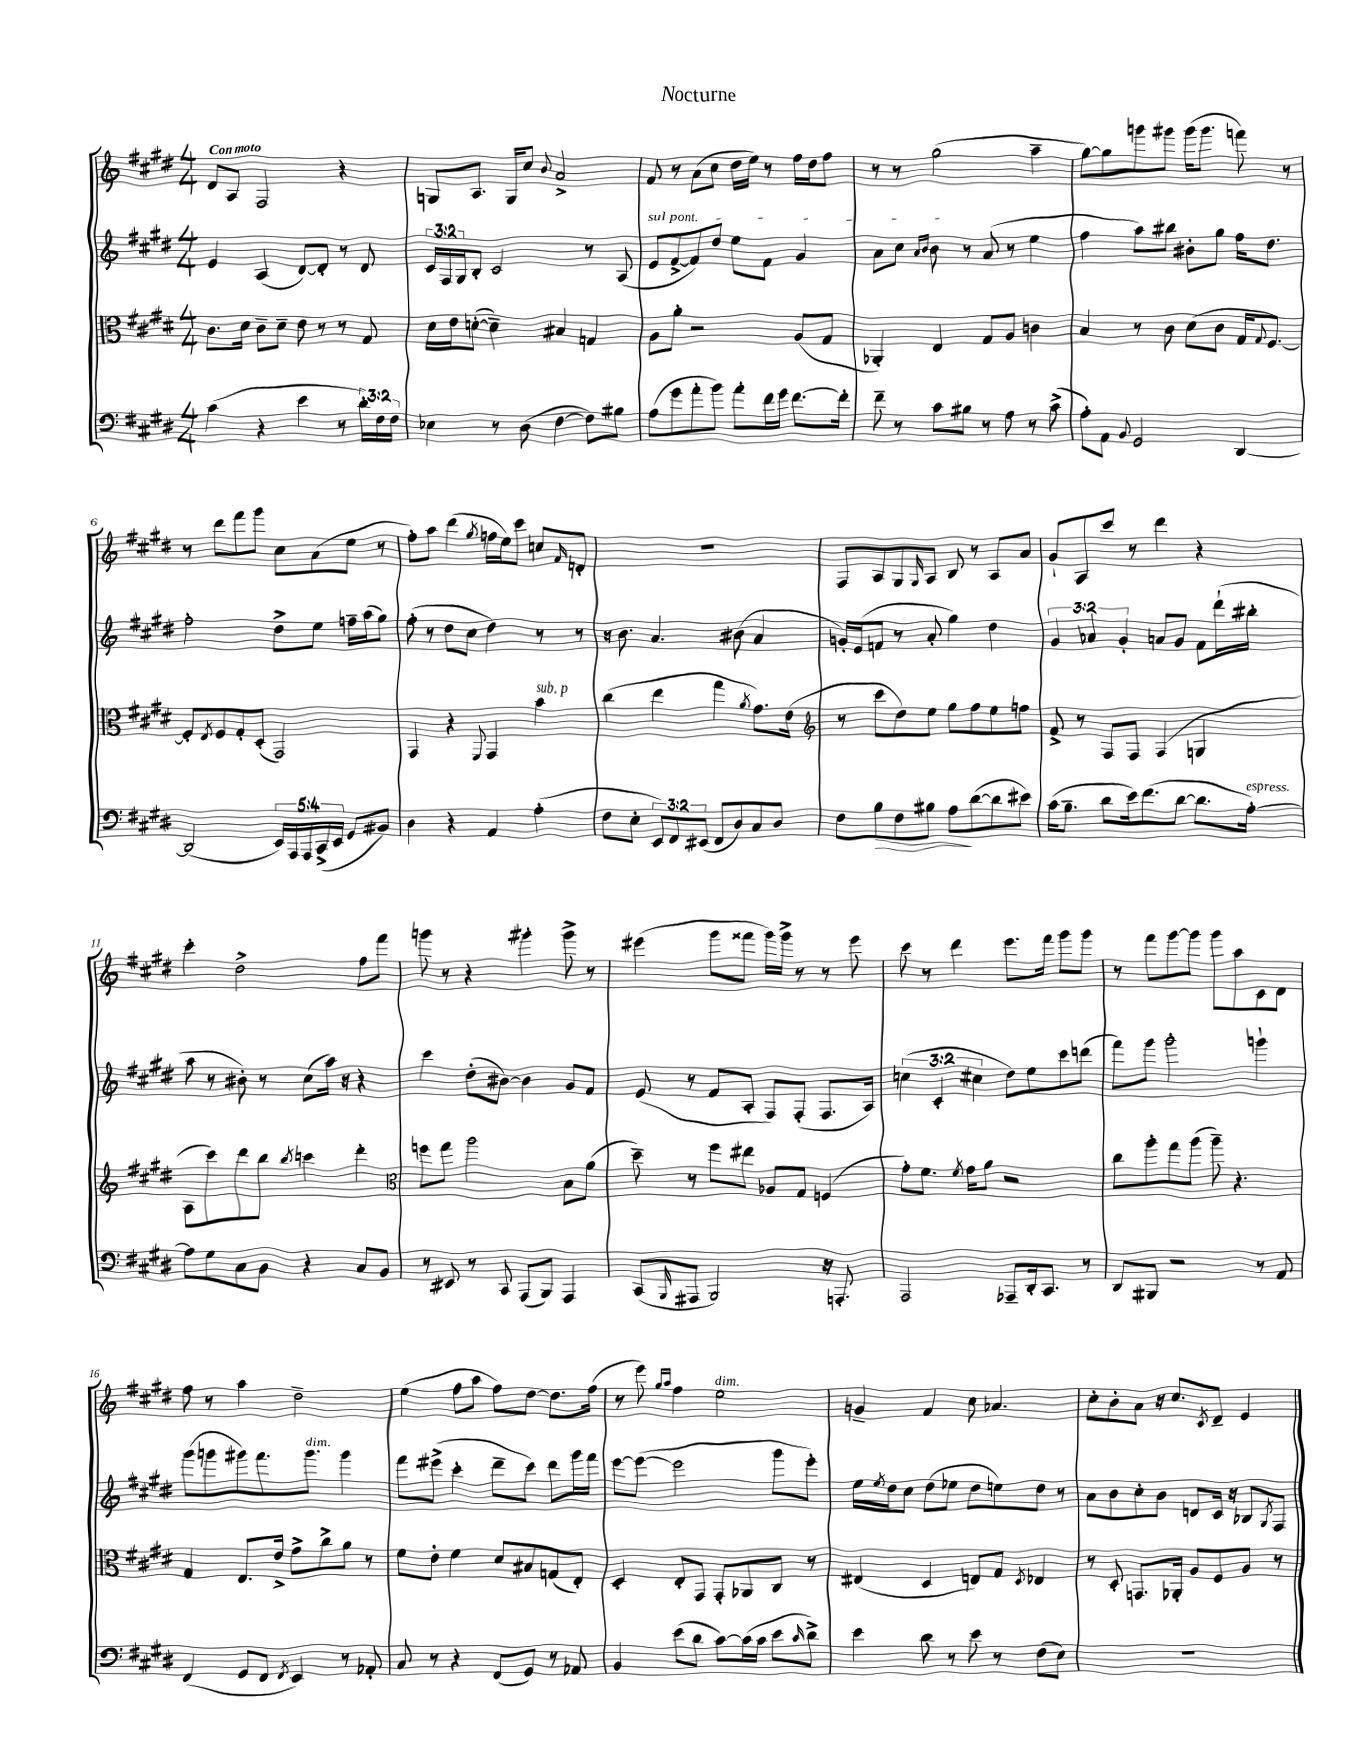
\header { title = "Nocturne" }
<<
\new StaffGroup <<
\new Staff = "s0" {
    \clef treble \key e \major \numericTimeSignature \time 4/4 \tempo "Con moto"
    dis'8 a8 fis2 r4 |
    g8 a8. g16 cis''8 \appoggiatura { b'8 } a'2-> |
    fis'8 r8 a'8( cis''8 dis''16 e''16) r8 fis''16 dis''16 fis''8 |
    r8 r8 gis''2( a''4-- |
    gis''8~) gis''8 g'''8 gis'''8 gis'''16( gis'''8. f'''8) r8 |
    r8 dis'''8 fis'''8 gis'''8 cis''8 a'8( e''8 r8 |
    fis''8-.) a''8 dis'''4( \acciaccatura { gis''8 } f''16 e''16) cis'''8 c''8 \grace { fis'16 } d'8-. |
    R1 |
    fis8 a8 gis8 \grace { gis16 } a8 b8 r8 a8 a'8 |
    gis'8-! a8 cis'''8 r8 dis'''4 r4 |
    cis'''4-. dis''2-> fis''8 fis'''8 |
    g'''8 r8 r4 gis'''4-. gis'''8-> r8 |
    eis'''4( gis'''8 fisis'''8 gis'''16) gis'''16-> r8 r8 eis'''8 |
    cis'''8 r8 dis'''4 e'''8. fis'''16 gis'''8 gis'''8 |
    r8 fis'''8 gis'''8~ gis'''8 gis'''8 a''8 cis'8 dis'8 |
    fis''8 r8 a''4 dis''2-- |
    e''4( fis''8 a''8 fis''8) dis''8~ dis''8. fis''16( |
    r8 e'''8) \grace { gis''16 a''16 } fis''4 e''2^\markup { \italic "dim." } |
    g'4-- fis'4 cis''8 aes'4. |
    cis''8-. b'8-. a'8 r16 cis''8. \acciaccatura { cis'8 } dis'8-- e'4 \bar "|." |
}
\new Staff = "s1" {
    \clef treble \key e \major \numericTimeSignature \time 4/4 \override Staff.TupletNumber.text = #tuplet-number::calc-fraction-text
    e'4 a4( dis'8~) dis'8-. r8 dis'8 |
    \tuplet 3/2 { cis'16 fis16 gis16 } b8-. cis'2 r8 a8( |
    \once \override TextSpanner.bound-details.left.text = \markup { \italic "sul pont." } e'8\startTextSpan fis'8~-> fis'8) dis''8 e''8 fis'8 gis'4 |
    a'8 cis''8 \grace { a'16 b'16 } b'8\stopTextSpan r8 a'8( r8 e''4 |
    fis''4 a''8) bis''8 bis'8-. gis''8 fis''16 dis''8. |
    fis''2-. dis''8-> e''8 f''16-- a''16( gis''8) |
    fis''8-.( r8 dis''8 cis''8 dis''4) r8 r8 |
    r16 b'8. a'4. bis'8( a'4 |
    g'16-.) e'16( f'8 r8 a'8-. gis''4) dis''4 |
    \tuplet 3/2 { gis'4 aes'4 gis'4-. } a'8 gis'8 fis'8 dis'''16-!( bis''16-. |
    a''8 r8 bis'8-.) r8 cis''8( a''16) r16 r4 |
    cis'''4 dis''8-.( bis'8~) bis'4 gis'8 fis'8 |
    e'8( r8 fis'8 a8-. fis8) fis8-.( fis8. a16) |
    \tuplet 3/2 { c''4( cis'4-. cis''4 } dis''8) e''8 cis'''8 d'''8( |
    fis'''8) gis'''8 gis'''2-. g'''4-! |
    gis'''8( g'''8 gis'''8) fis'''8. gis'''8.^\markup { \italic "dim." } gis'''4 |
    fis'''8 eis'''8->( cis'''4-. dis'''8-- cis'''8) dis'''8 gis'''16 fis'''16 |
    e'''8~ e'''8~( e'''2 gis'''8 e'''8-.) |
    e''16 \acciaccatura { e''8 } dis''16 cis''8 dis''8( ees''8 dis''8 e''8) dis''8 r8 |
    a'8 b'8 cis''8-. b'8 d'8 cis'16 r16 bes8 \acciaccatura { gis8 } fis8 \bar "|." |
}
\new Staff = "s2" {
    \clef alto \key e \major \numericTimeSignature \time 4/4
    cis'8. dis'16 cis'8-- dis'8-- e'8 r8 r8 gis8 |
    dis'16 e'16 d'8~-.( d'4--) bis4 g4 |
    a8 a'8-. r2 a8( gis8 |
    aes,4-.) e4 gis8 a8 c'4 |
    b4 r8 cis'8 dis'8( cis'8 gis16 \appoggiatura { gis8 } fis8.~) |
    fis8-. \acciaccatura { e8 } fis8 gis8-. dis8-.( gis,2) |
    gis,4 r4 \appoggiatura { fis,8 } gis,4 b'4^\markup { \italic "sub. p" } |
    cis''4( e''4 gis''4 \acciaccatura { a'8 } gis'8.) e'16( |
    \clef treble r8 cis'''8 dis''8) e''8 gis''8 fis''8 e''8 f''8 |
    fis'8-> r8 fis8 fis8 fis4( g4 |
    a8 cis'''8) dis'''8 b''8 \acciaccatura { b''8 } c'''4 dis'''4-. |
    \clef alto f''8 gis''8 a''2 b8 a'8( |
    dis''8--) r8 fis''8 eis''8 aes8 gis8 f4( |
    gis'8-.) fis'8. \acciaccatura { fis'8 } gis'16 a'8 r2 |
    cis''8 a''8-. gis''8 a''8( a''8--) r4. |
    gis4 e8. e'16-> gis'8-> cis''8-> a'8 r8 |
    fis'8 e'8-. fis'4 dis'8 bis8 g8( e8-.) |
    dis4-. e8-. gis,8 gis,8-. aes,8 cis8 r8 |
    eis4( dis4 e8) gis8 \acciaccatura { dis8 } ees4 |
    r8 dis8-. g,8. aes,16-. a8 fis8 a8 r8 \bar "|." |
}
\new Staff = "s3" {
    \clef bass \key e \major \numericTimeSignature \time 4/4 \override Staff.TupletNumber.text = #tuplet-number::calc-fraction-text
    cis'4( r4 e'4 r8 \tuplet 3/2 { dis'16-.) fis16 fis16 } |
    ees4 r8 dis8( fis4~ fis8) bis8 |
    a8( gis'8 a'8-. b'8) a'8-. fis'16 gis'16 fis'8.~ fis'16-. |
    fis'8-- r8 cis'8 bis8 r8 a8 r8 cis'8->( |
    a8-.) a,8 \appoggiatura { b,8 } gis,2 dis,4~ |
    dis,2( \tuplet 5/4 { e,16) a,,16 a,,16 cis,16->( e,16 } gis,8 bis,8) |
    dis4 r4 a,4 a4-.( |
    fis8 e8-. \tuplet 3/2 { e,8) fis,8 eis,8( } fis,8 dis8) cis8 dis8 |
    fis8 b8\> fis8 bis8 a8\! dis'8~( dis'8 eis'8) |
    cis'16( b8.-- dis'8 e'16) fis'8.( dis'8~ dis'8. a16~-.^\markup { \italic "espress." }) |
    a8 gis8 cis8 b,8 r4 cis8 b,8 |
    r8 eis,8 r8 cis,8 a,,8( b,,8) a,,4 |
    cis,8( \grace { b,,16 } ais,,8 b,,2) r16 a,,8.-. |
    a,,2 aes,,8-- dis,16-. cis,8. r8 |
    dis,8 bis,,8 r2 r8 a,8 |
    fis,4( gis,8 fis,8 \acciaccatura { fis,8 } e,4) r8 aes,8-. |
    cis8 r8 r4 fis,8( gis,8) r8 aes,8 |
    b,4 e'8( dis'8 cis'8~) cis'16( cis'16 e'8 \grace { cis'16 } dis'8->) |
    e'4 dis'8 r8 e'8 r8 fis8( e8) |
    R1 \bar "|." |
}
>>
>>
